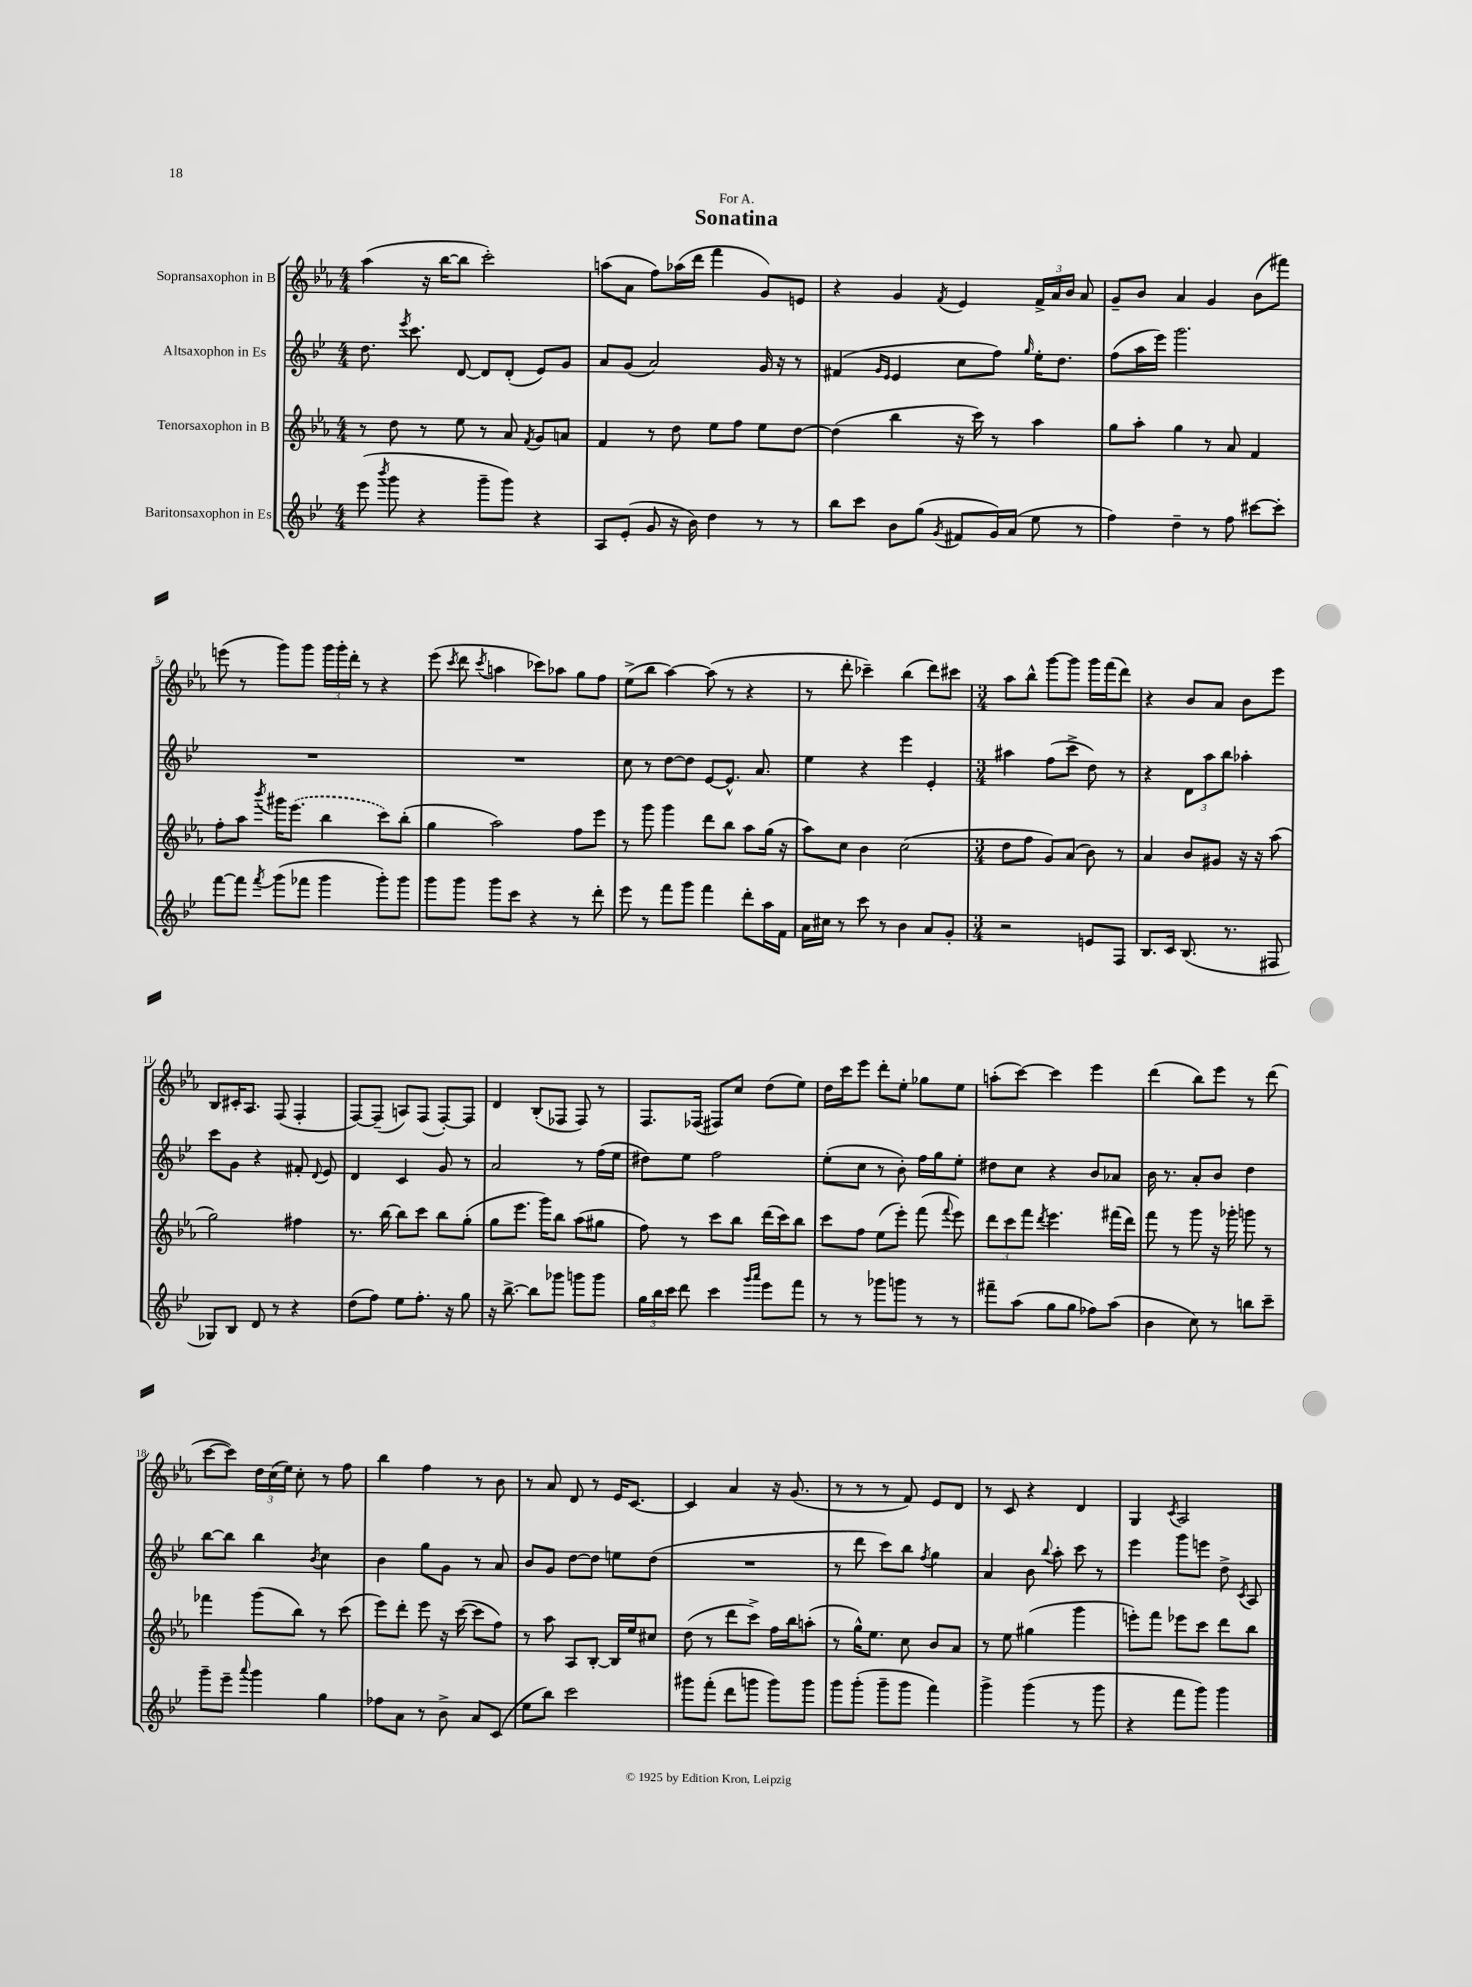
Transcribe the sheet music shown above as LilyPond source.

\header { title = "Sonatina" dedication = "For A." }
<<
\new StaffGroup <<
\new Staff = "s0" \with { instrumentName = "Sopransaxophon in B" } {
    \clef treble \key ees \major \numericTimeSignature \time 4/4
    \autoBeamOff aes''4( r16 bes''16[~ bes''8] c'''2-.) |
    a''8[( aes'8] f''8[) aes''16( d'''16] f'''4 g'8[) e'8] |
    r4 g'4 \acciaccatura { f'8 } ees'4 \tuplet 3/2 { f'16[-> aes'16 bes'16] } aes'8 |
    g'8[-- bes'8] aes'4 g'4 bes'8[( fis'''8]) |
    e'''8( r8 g'''8[) g'''8] \tuplet 3/2 { g'''16[ g'''16-. d'''16]-. } r8 r4 |
    ees'''8( \acciaccatura { c'''8 } d'''8 \acciaccatura { c'''8 } a''4 ces'''8[) aes''8] g''8[ f''8] |
    ees''8[->( bes''8] aes''4~) aes''8( r8 r4 |
    r8 d'''8-. ces'''4--) bes''4( d'''8[) cis'''8] |
    \numericTimeSignature \time 3/4 aes''8[ bes''8]-^ g'''8[~ g'''8] g'''16[ f'''16( d'''8]) |
    r4 bes'8[ aes'8] bes'8[ ees'''8] |
    bes8[ cis'16-. aes8.] f8( f4-. |
    f8[~) f8]--( a8[) f8]( f8[~-.) f8] |
    d'4 bes8[-.( fes8] fes8) r8 |
    f8.[ fes16]( fis8[) c''8] d''8[( ees''8]) |
    d''16[ c'''16 ees'''8] d'''8[-. ees''8]-. ges''8[ ees''8] |
    a''8[-.( c'''8]~) c'''4 ees'''4 |
    d'''4( bes''8[) ees'''8] r8 d'''8( |
    c'''8[~ c'''8]) \tuplet 3/2 { d''16[ c''16( ees''16]) } c''8-. r8 f''8 |
    bes''4 f''4 r8 bes'8 |
    r8 aes'8 d'8 r8 ees'16[ c'8.]~ |
    c'4 aes'4 r16 g'8.( |
    r8 r8 r8 f'8) ees'8[ d'8] |
    r8 c'8 r4 d'4 |
    g4 \acciaccatura { c'8 } aes2 \bar "|." |
}
\new Staff = "s1" \with { instrumentName = "Altsaxophon in Es" } {
    \clef treble \key bes \major \numericTimeSignature \time 4/4
    \autoBeamOff d''8. \acciaccatura { ees'''8 } c'''8. d'8~ d'8[ d'8]-.( ees'8[) g'8] |
    a'8[ g'8]( a'2) g'16 r16 r8 |
    fis'4( \grace { g'16[ ees'16] } ees'4 c''8[ f''8]) \grace { g''16 } ees''16[-. d''8.] |
    f''8[( a''16 ees'''16]) g'''2. |
    R1 |
    R1 |
    c''8 r8 d''8[~ d''8] ees'8[~ ees'8.]-^ a'8. |
    ees''4 r4 ees'''4 ees'4-. |
    \numericTimeSignature \time 3/4 ais''4 f''8[( c'''8]-> d''8) r8 |
    r4 \tuplet 3/2 { d'8[ a''8 bes''8] } aes''4-. |
    c'''8[ g'8] r4 fis'8-. \appoggiatura { d'8 } ees'8 |
    d'4 c'4 g'8 r8 |
    a'2 r8 f''16[( ees''16] |
    dis''8[) ees''8] f''2 |
    ees''8[-.( c''8] r8 bes'8-.) f''16[ g''16 ees''8]-. |
    dis''8[ c''8] r4 bes'8[ aes'8] |
    bes'16 r8. a'8[-. bes'8] d''4 |
    bes''8[~ bes''8] bes''4 \acciaccatura { bes'8 } c''4 |
    bes'4 g''8[ g'8] r8 a'8 |
    bes'8[ g'8] d''8[~ d''8] e''8[ d''8]( |
    R2. |
    r8 d'''8 c'''8[) bes''8] \acciaccatura { f''8 } g''4 |
    a'4 bes'8 \appoggiatura { bes''8 } a''8-. c'''8 r8 |
    ees'''4 g'''8[ e'''8] d''8-> \acciaccatura { c'8 } a8 \bar "|." |
}
\new Staff = "s2" \with { instrumentName = "Tenorsaxophon in B" } {
    \clef treble \key ees \major \numericTimeSignature \time 4/4
    \autoBeamOff r8 d''8 r8 ees''8 r8 aes'8 \acciaccatura { f'8 } g'8[ a'8] |
    f'4 r8 d''8 ees''8[ f''8] ees''8[ d''8]~ |
    d''4( bes''4 r16 c'''16) r8 aes''4 |
    g''8[ aes''8]-. g''4 r8 aes'8 f'4 |
    f''8[-. aes''8] \acciaccatura { bes'''8 } gis'''16[ \once \slurDashed ees'''8.]( bes''4 c'''8[) bes''8]-.( |
    g''4 aes''2) f''8[ ees'''8] |
    r8 g'''8 g'''4 d'''8[ bes''8] aes''8[ g''16]( r16 |
    aes''8[) c''8] bes'4 c''2( |
    \numericTimeSignature \time 3/4 d''8[ f''8] g'8[) aes'8]( bes'8) r8 |
    aes'4 bes'8[ gis'8] r16 r16 aes''8( |
    g''2) fis''4 |
    r8. bes''16~ bes''8[ c'''8] bes''8[ g''8]-.( |
    g''8[ ees'''8.] g'''16[) bes''8] aes''8[( gis''8] |
    f''8) r8 c'''8[ bes''8] d'''16[( c'''16) bes''8] |
    c'''8[ f''8] ees''8[( ees'''8]-.) f'''8( \appoggiatura { f'''8 } ees'''8) |
    \tuplet 3/2 { d'''8[ c'''8 f'''8] } \acciaccatura { d'''8 } ees'''4. fis'''16[( d'''16]) |
    f'''8 r8 g'''8 r16 ges'''16-. g'''8 r8 |
    fes'''4 g'''8[( bes''8]) r8 c'''8( |
    ees'''8[) d'''8]-. ees'''8 r16 c'''16~( c'''8[ f''8]) |
    r8 aes''8 aes8[ bes8]~-. bes16[ ees''16 cis''8] |
    d''8( r8 d'''8[ c'''8]->) f''16[ bes''16 a''8]-.( |
    r8 g''16[-^) ees''8.] c''8 bes'8[ aes'8] |
    r8 ees''8 gis''4( g'''4 |
    e'''8[-.) f'''8] ees'''8[ c'''8] d'''8[ bes''8] \bar "|." |
}
\new Staff = "s3" \with { instrumentName = "Baritonsaxophon in Es" } {
    \clef treble \key bes \major \numericTimeSignature \time 4/4
    \autoBeamOff ees'''8( \acciaccatura { bes'''8 } g'''8 r4 g'''8[-- g'''8]) r4 |
    a8[ ees'8]-.( g'8 r16 bes'16) d''4 r8 r8 |
    bes''8[ c'''8] bes'8[ g''8]( \acciaccatura { g'8 } fis'8[ g'16) a'16]( ees''8 r8 |
    f''4) d''4-- r8 f''8 cis'''8[~ cis'''8]-. |
    f'''8[~ f'''8] \acciaccatura { f'''8 } g'''8[( fes'''8] g'''4 g'''8[-.) g'''8] |
    g'''8[ g'''8] g'''8[ c'''8] r4 r8 d'''8-. |
    ees'''8 r8 f'''8[ g'''8] f'''4 d'''8[-. a''16 f'16] |
    a'16[ cis''16] r8 c'''8 r8 bes'4 a'8[ g'8]-. |
    \numericTimeSignature \time 3/4 r2 e'8[ f8] |
    bes8.[ c'16] bes8.( r8. fis8 |
    ges8[) bes8] d'8 r8 r4 |
    d''8[( f''8]) ees''8[ f''8.]-. r16 g''8 |
    r16 bes''8.~-> bes''8[ ges'''8] g'''8[ g'''8] |
    \tuplet 3/2 { g''16[ bes''16 c'''16] } d'''8 c'''4 \grace { g'''16[ a'''16] } ees'''8[ f'''8] |
    r8 r8 ges'''8[ g'''8] r8 r8 |
    fis'''8[-- a''8]( g''8[ g''8] fes''8[) a''8]( |
    bes'4 c''8) r8 b''8[ c'''8]-- |
    g'''8[-- ees'''8]-- \appoggiatura { a'''8 } g'''4 g''4 |
    fes''8[ a'8] r8 bes'8-> a'8[ c'8]( |
    ees''8[ bes''8]) c'''2 |
    gis'''8[ f'''8]-.( d'''8[ g'''8] g'''8[) g'''8] |
    g'''8[ g'''8]-.( g'''8[-- g'''8] f'''4) |
    g'''4-> g'''4( r8 g'''8 |
    r4 f'''8[ g'''8]) g'''4 \bar "|." |
}
>>
>>
